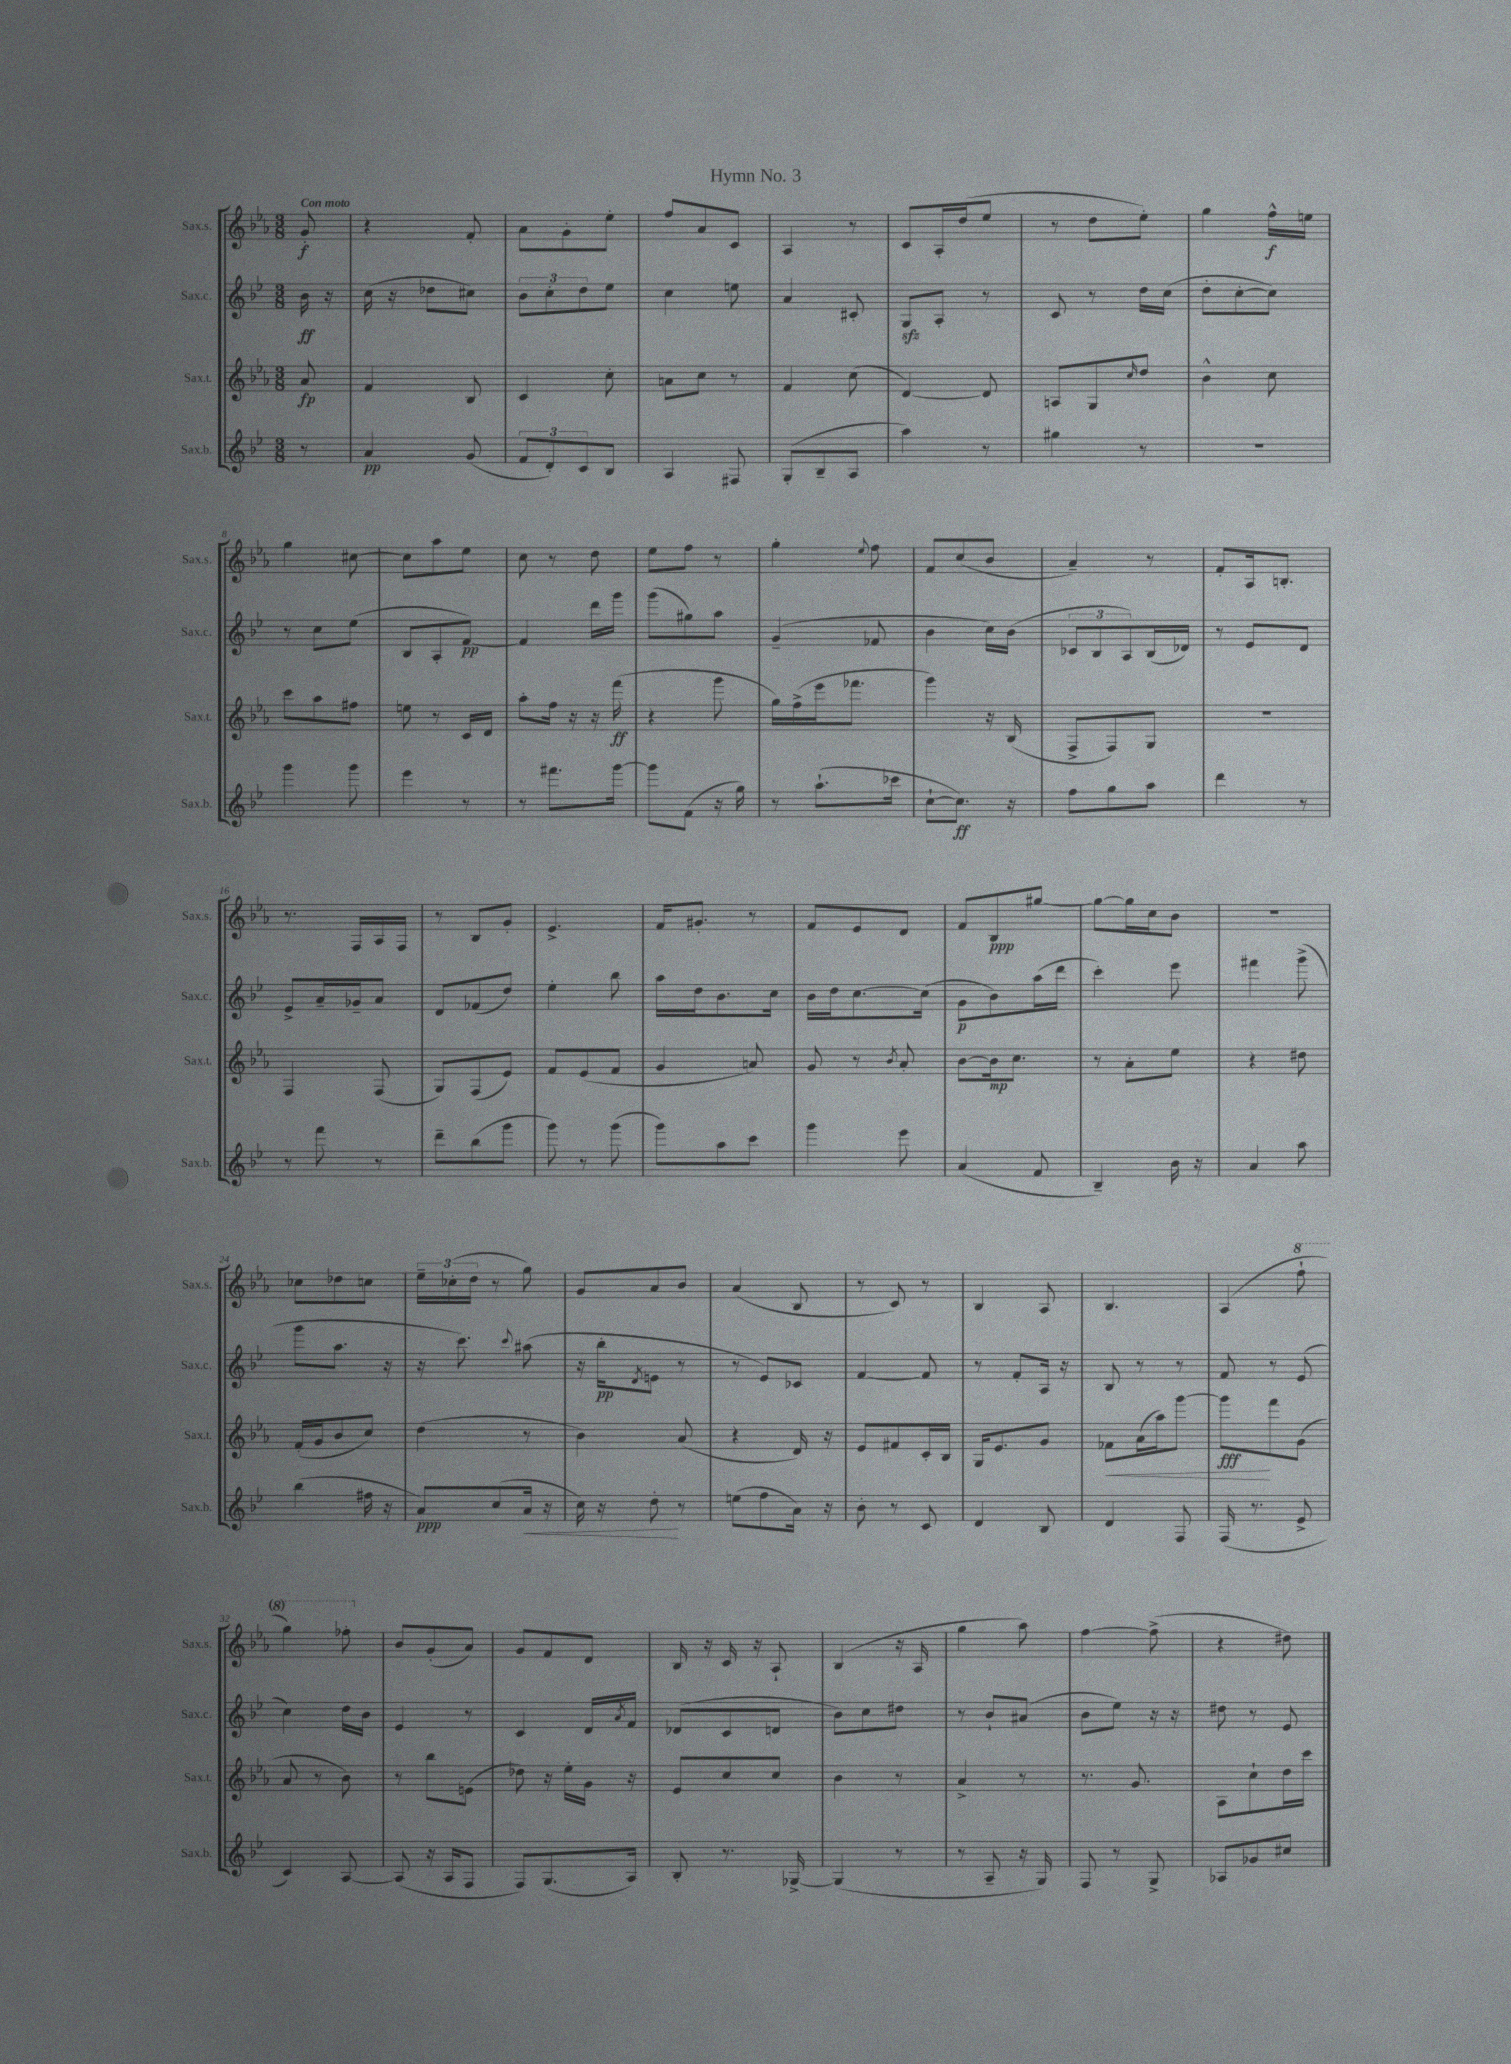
\header { title = "Hymn No. 3" }
<<
\new StaffGroup <<
\new Staff = "s0" \with { instrumentName = "Sax.s." shortInstrumentName = "Sax.s." } {
    \clef treble \key ees \major \numericTimeSignature \time 3/8 \partial 8 \tempo "Con moto"
    g'8-.\f |
    r4 f'8-. |
    aes'8 g'8-. ees''8-. |
    f''8 aes'8 c'8 |
    aes4 r8 |
    c'8 aes16-. d''16( ees''8 |
    r8 d''8 ees''8-.) |
    g''4 f''16-^\f e''16 |
    g''4 cis''8~ |
    cis''8 aes''8 ees''8 |
    c''8 r8 d''8 |
    ees''8 f''8 r8 |
    g''4-. \appoggiatura { ees''8 } f''8 |
    f'8 c''8( bes'8 |
    aes'4--) r8 |
    f'8-. aes16 b8.-. |
    r8. f16 aes16 f16 |
    r8 bes8 g'8-. |
    ees'4.-> |
    f'16 gis'8.-. r8 |
    f'8 ees'8 d'8 |
    f'8 bes8\ppp gis''8~ |
    gis''8~ gis''16 c''16 bes'8 |
    R4. |
    ces''8 des''8 c''8 |
    \tuplet 3/2 { ees''16-- ces''16-.( d''16 } r8 g''8) |
    g'8 aes'8 bes'8 |
    aes'4( bes8 |
    r8 c'8) r8 |
    bes4 aes8 |
    bes4. |
    aes4( \ottava #1 f'''8-! |
    g'''4) fes'''8-. \ottava #0 |
    bes'8 g'8-.( aes'8) |
    g'8 f'8 d'8 |
    bes16 r16 c'16 r16 aes8-! |
    bes4( r16 aes16 |
    g''4 aes''8) |
    f''4~ f''8->( |
    r4 dis''8) \bar "|." |
}
\new Staff = "s1" \with { instrumentName = "Sax.c." shortInstrumentName = "Sax.c." } {
    \clef treble \key bes \major \numericTimeSignature \time 3/8 \partial 8
    bes'16\ff r16 |
    c''16( r16 des''8 cis''8) |
    \tuplet 3/2 { bes'8 c''8-. d''8 } ees''8 |
    c''4 e''8 |
    a'4 cis'8-. |
    g8\sfz a8-. r8 |
    c'8 r8 d''16 c''16( |
    d''8-. c''8~-. c''8) |
    r8 c''8 ees''8( |
    bes8 a8-. f'8~\pp) |
    f'4 d'''16 g'''16 |
    g'''8( gis''8) a''8 |
    g'4--( fes'8 |
    bes'4 c''16) bes'16( |
    \tuplet 3/2 { ces'8 bes8 a8) } bes16( des'16) |
    r8 ees'8 d'8 |
    ees'8-> a'16-- ges'16-- a'8 |
    d'8 fes'8( d''8) |
    ees''4-. bes''8 |
    a''16 d''16 bes'8. c''16 |
    bes'16 d''16 c''8.~ c''16( |
    g'8\p bes'8) a''16( d'''16 |
    c'''4-.) ees'''8 |
    fis'''4 g'''8->( |
    g'''8 a''8. r16 |
    r16 c'''8.) \appoggiatura { c'''8 } ais''8( |
    r16 bes''16-.\pp \acciaccatura { d'8 } e'8 r8 |
    r8 ees'8) ces'8 |
    f'4~ f'8 |
    r8 f'8-. a16 r16 |
    bes8 r8 r8 |
    f'8 r8 ees'8( |
    c''4) d''16 bes'16 |
    ees'4 r8 |
    c'4 d'16 \acciaccatura { a'8 } f'16 |
    des'8( c'8 d'8 |
    bes'8) c''8 dis''8 |
    r8 bes'8-! ais'8( |
    bes'8 ees''8) r16 r16 |
    dis''8 r8 ees'8 \bar "|." |
}
\new Staff = "s2" \with { instrumentName = "Sax.t." shortInstrumentName = "Sax.t." } {
    \clef treble \key ees \major \numericTimeSignature \time 3/8 \partial 8
    aes'8\fp |
    f'4 bes8 |
    c'4 c''8-. |
    a'8 c''8 r8 |
    f'4 c''8( |
    d'4~) d'8 |
    a8 g8 \grace { c''16 } d''8 |
    bes'4-^ c''8 |
    c'''8 aes''8 fis''8 |
    e''8 r8 c'16 d'16 |
    aes''8-. f''16 r16 r16 f'''16\ff( |
    r4 g'''8 |
    g''16) f''16->( ees'''16 fes'''8. |
    g'''4) r16 bes16( |
    f8-> f8) g8 |
    R4. |
    f4 f8( |
    g8) f8( ees'8) |
    f'8 ees'8( f'8 |
    g'4 a'8) |
    g'8 r8 \acciaccatura { bes'8 } aes'8-. |
    bes'8~ bes'16\mp c''8. |
    r8 aes'8-. ees''8 |
    r4 dis''8 |
    f'16-.( g'16 bes'8 c''8) |
    d''4( r8 |
    bes'4) aes'8( |
    r4 d'16) r16 |
    ees'8 fis'8 c'16-. bes16 |
    g16 ees'8. g'8 |
    fes'8\< aes'16( aes''16) g'''8~ |
    g'''8\fff\! f'''8 g'8( |
    aes'8 r8 bes'8) |
    r8 bes''8 e'8( |
    des''8) r16 ees''16-. g'16 r16 |
    ees'8 c''8 c''8 |
    bes'4 r8 |
    aes'4-> r8 |
    r8. g'8. |
    aes8 c''8-! d''16 c'''16 \bar "|." |
}
\new Staff = "s3" \with { instrumentName = "Sax.b." shortInstrumentName = "Sax.b." } {
    \clef treble \key bes \major \numericTimeSignature \time 3/8 \partial 8
    r8 |
    a'4\pp g'8( |
    \tuplet 3/2 { f'8 d'8-.) c'8 } bes8 |
    a4 fis8 |
    g8-.( bes8-- a8 |
    a''4) r8 |
    gis''4 r8 |
    R4. |
    g'''4 g'''8 |
    ees'''4 r8 |
    r8 fis'''8. g'''16~ |
    g'''8 f'8( r16 g''16) |
    r8 a''8.-!( ces'''16 |
    c''8~-! c''8.\ff) r16 |
    f''8 g''8 a''8 |
    d'''4 r8 |
    r8 f'''8 r8 |
    d'''8-- bes''8( g'''8 |
    g'''8) r8 g'''8( |
    g'''8) a''8 c'''8 |
    g'''4 ees'''8 |
    a'4( f'8 |
    bes4--) bes'16 r16 |
    a'4 a''8 |
    bes''4( fis''16 r16 |
    a'8\ppp) c''8( a'16\< r16 |
    c''16) r16 d''8-.\! r8 |
    e''8( f''8 a'16) r16 |
    bes'8-. r8 c'8 |
    d'4 bes8 |
    d'4 f8 |
    f16( r8. ees'8-> |
    c'4) a8~ |
    a8( r16 a16 f8 |
    f8) g8.( a16) |
    bes8-. r8. ges16~-> |
    ges4( r8 |
    r8 a8-- r16 g16) |
    f8 r8 g8-> |
    aes8 ges'8 cis''8 \bar "|." |
}
>>
>>
